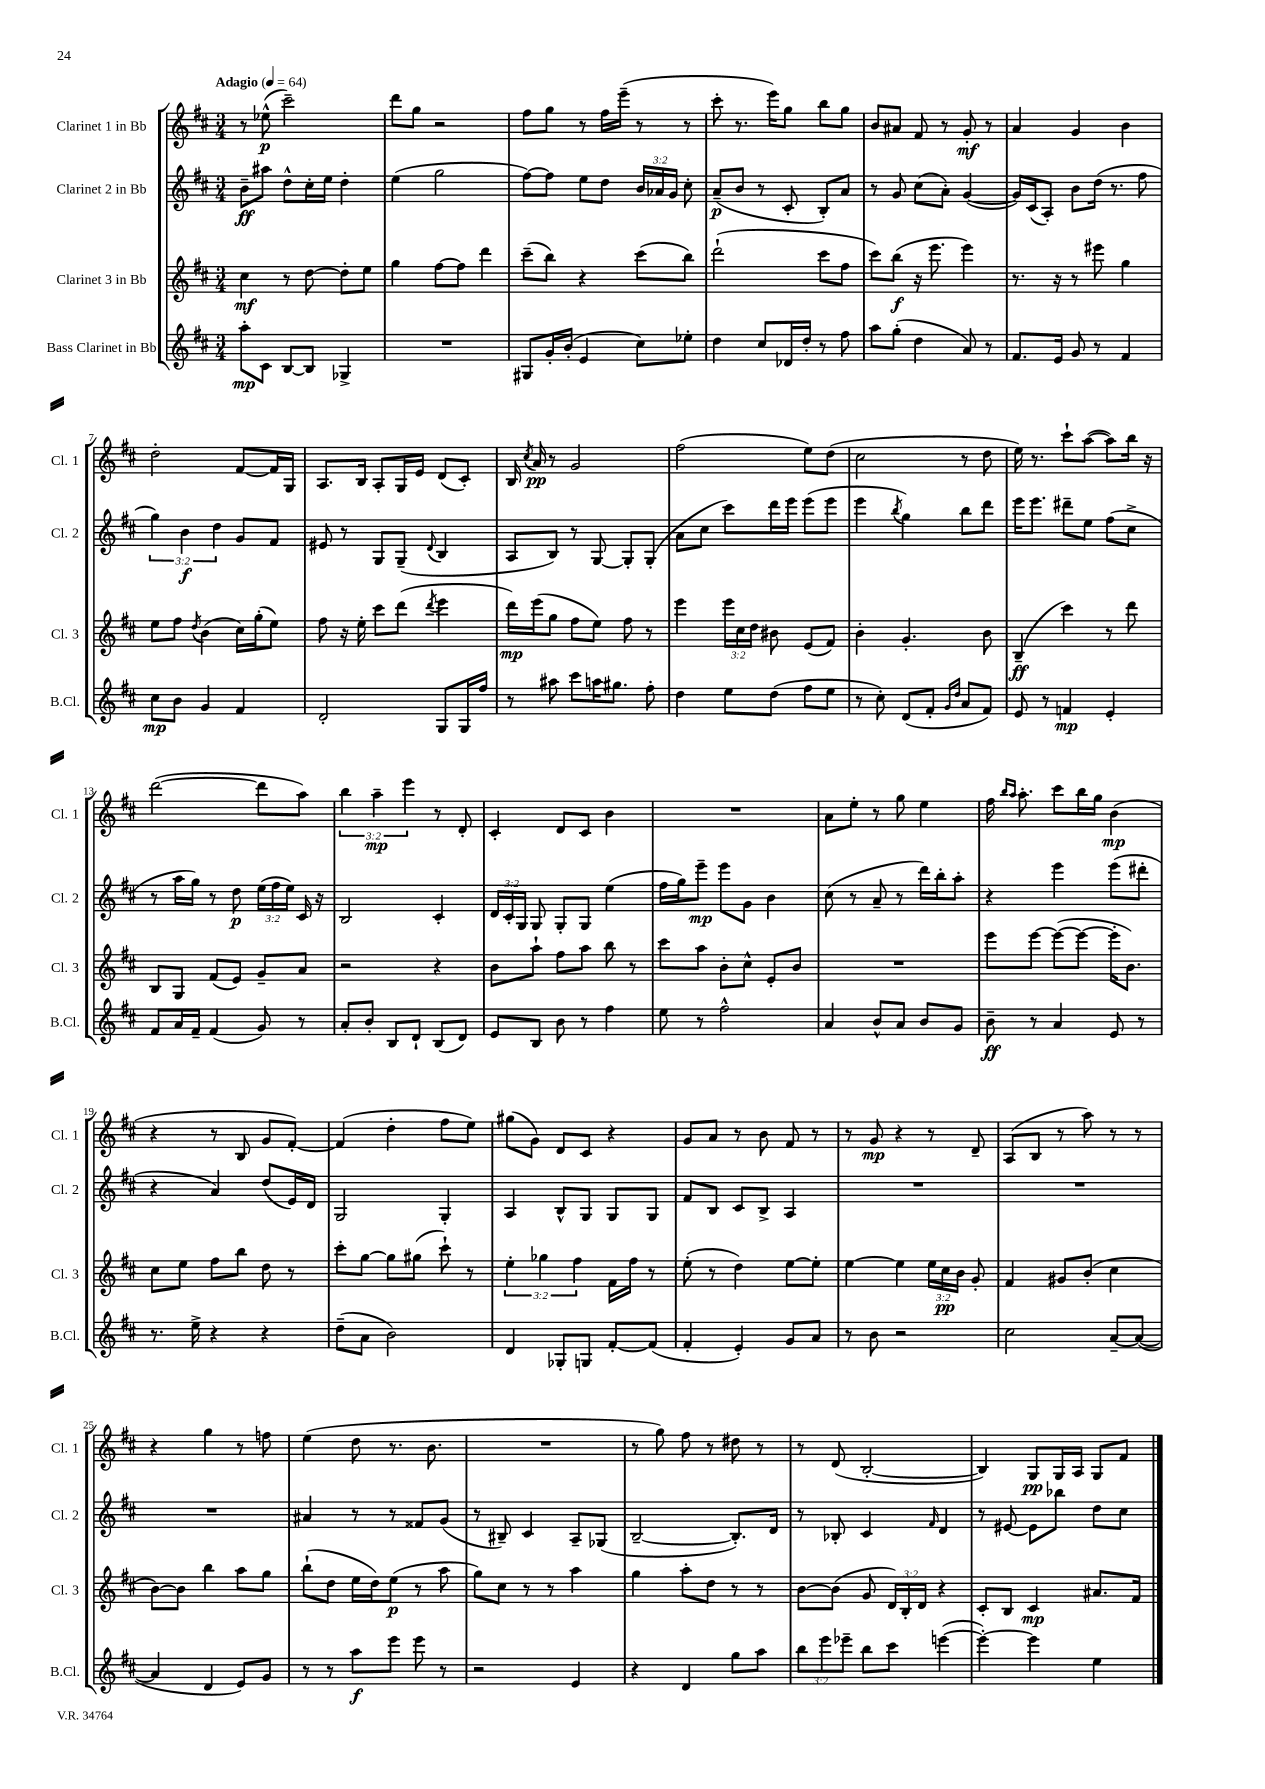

**kern	**kern	**kern	**kern
*staff4	*staff3	*staff2	*staff1
*clefG2	*clefG2	*clefG2	*clefG2
*k[f#c#]	*k[f#c#]	*k[f#c#]	*k[f#c#]
*M3/4	*M3/4	*M3/4	*M3/4
*MM64	*MM64	*MM64	*MM64
8aa'\L	4cc#\	8b~\L	8r
8c#\J	.	8aa#\J	(8ee-^^\
[8B/L	8r	8dd^^\L	2ccc#~\)
8B/]J	[8dd\	16cc#'\L	.
.	.	16ee\JJ	.
4G-^/	8dd'\]L	4dd'\	.
.	8ee\J	.	.
=	=	=	=
2.r	4gg\	(4ee\	8ddd\L
.	.	.	8gg\J
.	[8ff#\L	2gg\	2r
.	8ff#\]J	.	.
.	4ddd\	.	.
=	=	=	=
8G#/L	(8ccc#~\L	[8ff#\L)	8ff#\L
16g'/L	8bb\J)	8ff#\]J	8gg\J
(16b'/JJ	.	.	.
4e/	4r	8ee\L	8r
.	.	8dd\J	16ff#\LL
.	.	.	(16eee~\JJ
8cc#\L)	(8ccc#\L	24b/LL	8r
.	.	24a-/	.
.	.	24g/JJ	.
8ee-'\J	8bb\J)	8cc#'\	8r
=	=	=	=
4dd\	(2ddd`\	(8a~/L	8ccc#'\
.	.	8b/J	8.r
8cc#/L	.	8r	.
.	.	.	16eee\LK)
16d-/L	.	8c#'/	8gg\J
16dd'/JJ	.	.	.
8r	8ccc#\L	8B'/L)	8bb\L
8ff#\	8ff#\J	8a/J	8gg\J
=	=	=	=
8aa\L	8ccc#\L)	8r	8b/L
(8gg'\J	(8bb\J	8g/	8a#/J
4dd\	16r	(8cc#\L	8f#/
.	8.eee\	.	.
.	.	8a'\J)	8r
8a/)	4eee\)	([4g/	8g'/
8r	.	.	8r
=	=	=	=
8.f#/L	8.r	16g/]LL)	4a/
.	.	(16c#/J	.
.	.	8A'/J)	.
16e/Jk	16r	.	.
8g/	8r	8b\L	4g/
8r	8eee#\	(16dd\Jk	.
.	.	8.r	.
4f#/	4gg\	.	4b\
.	.	8ff#\	.
=	=	=	=
8cc#\L	8ee\L	6gg\)	2dd'\
8b\J	8ff#\J	.	.
.	.	6b\	.
.	8qdd/	.	.
4g/	(4b\	.	.
.	.	6dd\	.
4f#/	16cc#\LL)	8g/L	[8f#/L
.	(16gg'\J	.	.
.	8ee\J)	8f#/J	16f#/]L
.	.	.	16G/JJ
=	=	=	=
2d'/	8ff#\	8e#/	8.A/L
.	16r	8r	.
.	16ee'\	.	16B/Jk
.	8ccc#\L	8G/L	8A'/L
.	(8ddd\J	(8G~/J	16G/L
.	.	.	16e/JJ
.	8qddd/	8qqd/	.
8G/L	4eee\	4B/	(8d/L
16G/L	.	.	8c#'/J)
16ff#/JJ	.	.	.
=	=	=	=
8r	16ddd\LL)	8A/L	16B/
.	.	.	8qcc#/
.	(16eee\J	.	16a/
8aa#\	8gg\J	8B/J)	8r
8ccc#\L	8ff#\L	8r	2g/
16aa\K	8ee\J)	[8G/	.
8.gg#\J	.	.	.
.	8ff#\	8G'/]L	.
8ff#'\	8r	(8G'/J	.
=	=	=	=
4dd\	4eee\	8a\L	(2ff#\
.	.	8cc#\J	.
8ee\L	24eee\LL	8ccc#\L)	.
.	24cc#\	.	.
.	24dd\JJ	.	.
(8dd\J	8b#\	16ddd\L	.
.	.	16eee\JJ	.
8ff#\L	(8e/L	(8eee\L	8ee\L)
8ee\J	8f#/J)	8eee\J	(8dd\J
=	=	=	=
8r	4b'\	4eee\	2cc#\
8cc#'\)	.	.	.
.	.	8qbb/	.
(8d/L	4.g'/	4gg\)	.
8f#'/J	.	.	.
16qqg/LL	.	.	.
16qqdd/JJ	.	.	.
8a/L	.	8bb\L	8r
8f#/J)	8b\	8ddd\J	8dd\
=	=	=	=
8e/	(4B~/	16eee\LK	16ee\)
.	.	8.eee\J	8.r
8r	.	.	.
4f/	4ccc#\)	8ddd#~\L	8ccc#`\L
.	.	8ee\J	([8aa\J
4e'/	8r	(8ff#\L	8aa\]L)
.	8ddd\	8cc#^\J	16bb\Jk
.	.	.	16r
=	=	=	=
8f#/L	8B/L	8r	([2ddd\
16a/L	8G/J	16aa\LL	.
16f#~/JJ	.	16gg\JJ)	.
(4f#/	(8f#/L	8r	.
.	8e/J)	8dd\	.
8g/)	8g~/L	(24ee\LL	8ddd\]L
.	.	24ff#\	.
.	.	24ee\JJ)	.
8r	8a/J	16c#/	8aa\J)
.	.	16r	.
=	=	=	=
8a'/L	2r	2B/	6bb\
8b'/J	.	.	.
.	.	.	6aa~\
8B/L	.	.	.
.	.	.	6eee\
8d`/J	.	.	.
(8B/L	4r	4c#'/	8r
8d/J)	.	.	8d'/
=	=	=	=
8e/L	8b\L	24d/LL	4c#'/
.	.	24c#'/	.
.	.	24G/JJ	.
8B/J	8aa`\J	8G/	.
8b\	8ff#\L	8G'/L	8d/L
8r	8aa\J	8G/J	8c#/J
4ff#\	8bb\	(4ee\	4b\
.	8r	.	.
=	=	=	=
8ee\	8ccc#\L	16ff#\LL	2.r
.	.	16gg\J)	.
8r	8aa\J	8eee~\J	.
2ff#^^\	8b'\L	8eee\L	.
.	8cc#^^\J	8g\J	.
.	8e'/L	4b\	.
.	8b/J	.	.
=	=	=	=
4a/	2.r	(8cc#\	8a\L
.	.	8r	8ee'\J
8b^^/L	.	8a~/	8r
8a/J	.	8r	8gg\
8b/L	.	16ddd\LL)	4ee\
.	.	16bb'\J	.
8g/J	.	8aa'\J	.
=	=	=	=
8b~\	8eee\L	4r	16ff#\
.	.	.	16qqbb/LL
.	.	.	16qqaa/JJ
.	.	.	8.aa'\
8r	[8eee\J	.	.
4a/	(8eee\_L	4eee\	8ccc#\L
.	8eee\_J	.	16bb\L
.	.	.	16gg\JJ
8e/	16eee'\]LK	(8eee\L	(4b\
.	8.b\J)	.	.
8r	.	8ddd#'\J	.
=	=	=	=
8.r	8cc#\L	4r	4r
.	8ee\J	.	.
16ee^\	.	.	.
4r	8ff#\L	4a/)	8r
.	8bb\J	.	8B/
4r	8dd\	(8dd/L	8g/L
.	8r	16e/L)	[8f#'/J)
.	.	16d/JJ	.
=	=	=	=
(8dd~\L	8ccc#'\L	2G/	(4f#/]
8a\J	[8gg\J	.	.
2b\)	8gg\]L	.	4dd'\
.	(8gg#\J	.	.
.	8ccc#`\)	4G'/	8ff#\L
.	8r	.	8ee\J)
=	=	=	=
4d/	6ee'\	4A/	(8gg#\L
.	.	.	8g\J)
.	6gg-\	.	.
8G-'/L	.	8B^^/L	8d/L
.	6ff#\	.	.
8G/J	.	8G/J	8c#/J
[8f#'/L	16f#\LL	8G/L	4r
.	16ff#\JJ	.	.
(8f#/]J	8r	8G/J	.
=	=	=	=
4f#'/	(8ee'\	8f#/L	8g/L
.	8r	8B/J	8a/J
4e'/)	4dd\)	8c#/L	8r
.	.	8B^/J	8b\
8g/L	[8ee\L	4A/	8f#/
8a/J	8ee'\]J	.	8r
=	=	=	=
8r	[4ee\	2.r	8r
8b\	.	.	8g/
2r	4ee\]	.	4r
.	24ee\LL	.	8r
.	24cc#\	.	.
.	24b\JJ	.	.
.	8g'/	.	8d~/
=	=	=	=
2cc#\	4f#/	2.r	(8A/L
.	.	.	8B/J
.	8g#/L	.	8r
.	(8b'/J	.	8aa\)
[8a~/L	4cc#\	.	8r
(8a/_J	.	.	8r
=	=	=	=
4a/]	[8b\L)	2.r	4r
.	8b\]J	.	.
4d/	4bb\	.	4gg\
8e/L)	8aa\L	.	8r
8g/J	8gg\J	.	8ff\
=	=	=	=
8r	(8bb`\L	4a#/	(4ee\
8r	8dd\J	.	.
8aa\L	16ee\LL	8r	8dd\
.	16dd\J)	.	.
8eee\J	(8ee\J	8r	8.r
8eee\	8r	8f##/L	.
.	.	.	8.b\
8r	8aa\	(8g/J	.
=	=	=	=
2r	8gg\L)	8r	2.r
.	8cc#\J	8B#~/)	.
.	8r	4c#/	.
.	8r	.	.
4e/	4aa\	8A~/L	.
.	.	(8G-/J	.
=	=	=	=
4r	4gg\	[2B~/	8r
.	.	.	8gg\)
4d/	8aa'\L	.	8ff#\
.	8dd\J	.	8r
8gg\L	8r	8.B'/]L)	8dd#\
8aa\J	8r	.	8r
.	.	16d/Jk	.
=	=	=	=
12bb\L	[8b\L	8r	8r
12eee\	.	.	.
.	(8b\]J	8B-'/	(8d/
12eee-~\J	.	.	.
8bb\L	8g/	4c#/	[2B'/
8ccc#\J	24d/LL)	.	.
.	24B'/	.	.
.	24d/JJ	.	.
.	.	16qqf#/	.
([4eee\	4r	4d/	.
=	=	=	=
4eee'\_)	8c#'/L	8r	4B/])
.	8B/J	[8e#/	.
4eee\]	4c#/	8e#\]L	8G/L
.	.	8bb-\J	16G/L
.	.	.	16A/JJ
4ee\	8.a#/L	8dd\L	8G/L
.	.	8cc#\J	8f#/J
.	16f#/Jk	.	.
==	==	==	==
*-	*-	*-	*-
